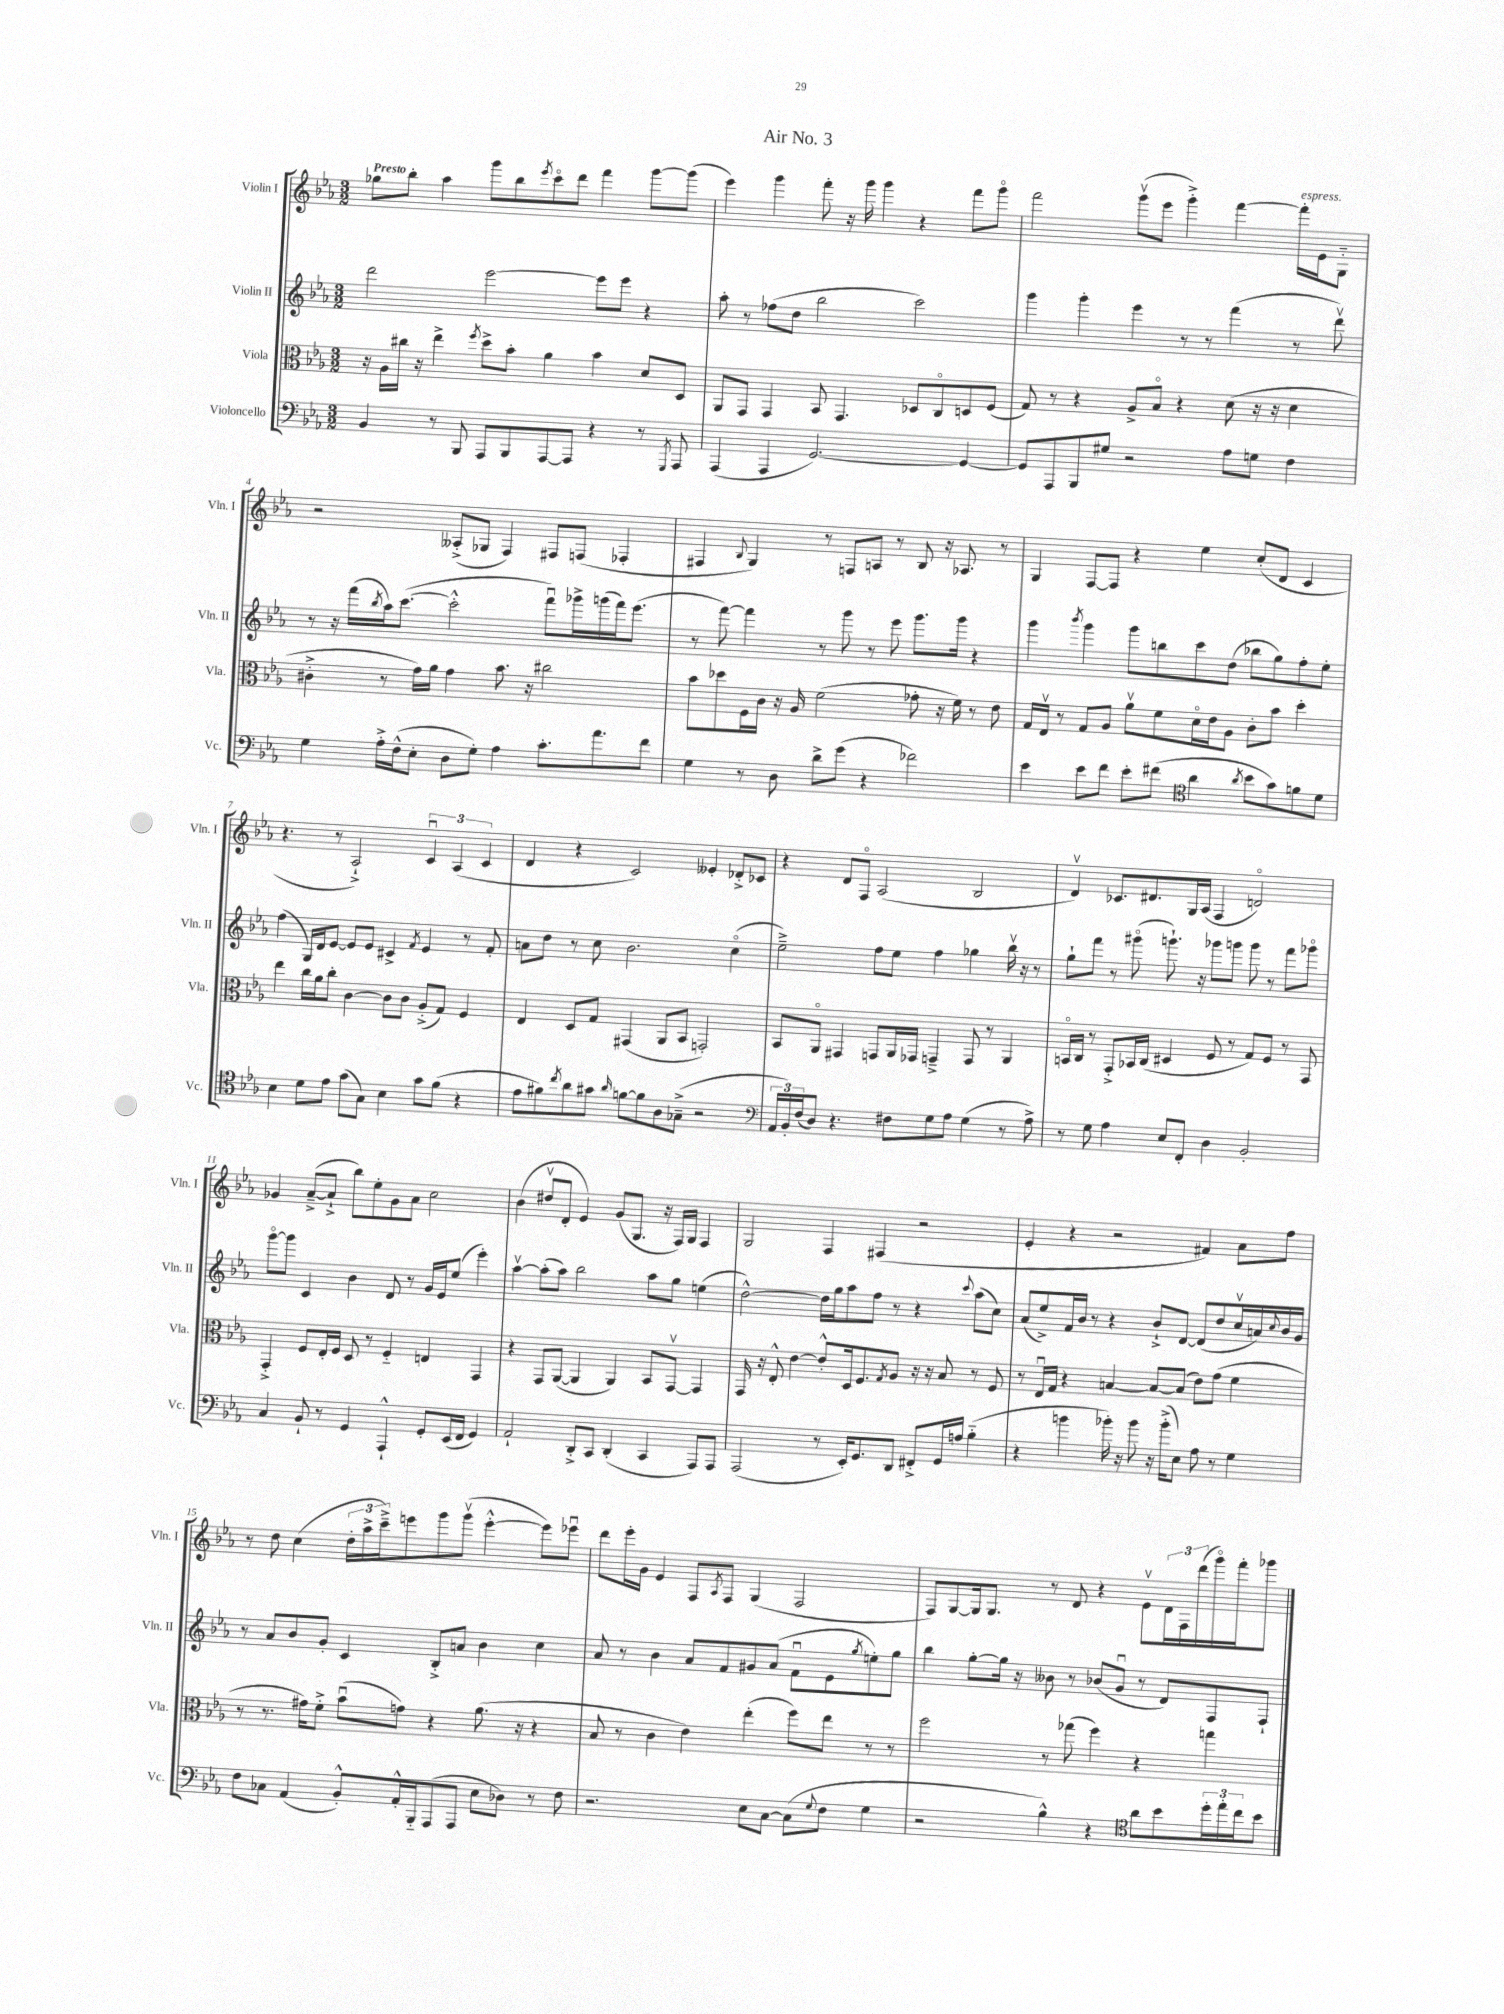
\header { title = "Air No. 3" }
<<
\new StaffGroup <<
\new Staff = "s0" \with { instrumentName = "Violin I" shortInstrumentName = "Vln. I" } {
    \clef treble \key ees \major \numericTimeSignature \time 3/2 \tempo "Presto"
    ges''8 bes''8-. aes''4 g'''8 bes''8 \acciaccatura { ees'''8 } c'''8\flageolet d'''8 f'''4 g'''8~ g'''8( |
    ees'''4) g'''4 f'''8-. r16 g'''16 g'''4 r4 f'''8 g'''8\flageolet |
    f'''2 g'''8\upbow( ees'''8 g'''4-.->) f'''4~ f'''16-.^\markup { \italic "espress." } ees'16 g8-_ |
    r2 aeses8-.->( ges8 f4) fis8 f8( fes4-. |
    fis4 \appoggiatura { bes8 } g4) r8 f8 a8 r8 bes8 r16 aes8. r8 |
    g4 f8~ f8 r4 ees''4 c''8-.( d'8 c'4 |
    r4. r8 aes2-!->) \tuplet 3/2 { c'4\downbow aes4( c'4 } |
    d'4 r4 c'2) eeses'4-. des'8-.-> ces'8 |
    r4 d'8 f8\flageolet aes2( bes2 |
    d'4\upbow) ces'8. dis'8. g16 aes16( f4 d'2\flageolet) |
    ges'4 aes'8~--->( aes'8-!-> bes''8) ees''8-. ges'8 aes'8 c''2 |
    bes'4( dis''8\upbow d'8-. ees'4) g'8( g8. r16 f16) g16 f4 |
    g2 f4 fis4( r2 |
    ees'4-. r4 r2 fis'4) aes'8 f''8 |
    r8 d''8 c''4( \tuplet 3/2 { d''16-. aes''16-> c'''16--->) } e'''8 g'''8 g'''8\upbow( e'''4~-.-^ e'''8) ees'''8\downbow |
    d'''8 ees'''16-. g'16 ees'4 f8 \acciaccatura { aes8 } f8 g4( f2 |
    f8) g8~ g16 g8. r8 d'8 r4 ees'8\upbow \tuplet 3/2 { d'16 f16 d'''16( } g'''16\flageolet) f'''16-. ges'''8 \bar "|." |
}
\new Staff = "s1" \with { instrumentName = "Violin II" shortInstrumentName = "Vln. II" } {
    \clef treble \key ees \major \numericTimeSignature \time 3/2
    d'''2 ees'''2~ ees'''8 ees'''8 r4 |
    aes''8-. r8 fes''8( d''8 bes''2 c'''2) |
    g'''4 g'''4-. ees'''4 r8 r8 f'''4( r8 d'''8\upbow) |
    r8 r16 f'''16( \acciaccatura { bes''8 } aes''16) c'''8.~( c'''2-.-^ f'''8\downbow) ges'''16-> g'''16( f'''16) ees'''8.( |
    r8 f'''8~) f'''4 r8 g'''8 r8 ees'''8 g'''8. g'''16 r4 |
    g'''4 \acciaccatura { bes'''8 } g'''4 g'''8 b''8 c'''8 d''8( bes''8 g''8) f''8-. ees''8-. |
    f''4( g16) d'16 ees'8~ ees'8 ees'8 cis'4-> \acciaccatura { f'8 } ees'4 r8 f'8-. |
    a'8 d''8 r8 c''8 bes'2. c''4\flageolet( |
    ees''2--->) f''8 ees''8 f''4 ges''4 bes''16\upbow r16 r8 |
    g''8-! f'''8 r8 gis'''8\flageolet( g'''8.-!) r16 ges'''8 g'''8 g'''8 r8 f'''8 ges'''8\flageolet |
    g'''8~\flageolet g'''8 c'4 bes'4 d'8 r8 g'16 ees'16 ees''8( ees'''4-.) |
    aes''4~\upbow aes''8-.( aes''8) bes''2 aes''8 g''8 e''4( |
    d''2~-^) d''16 g''16 aes''8 f''8 r8 r4 \appoggiatura { c'''8 } aes''8( c''8) |
    aes'8( ees''8->) f'16 bes'16 r8 r4 bes'8-!-> d'8~ d'8( d''8 c''16\upbow a'16) \appoggiatura { c''8 } bes'16 g'16 |
    r8 aes'8 bes'8 g'8-. c'4 bes8-.-> a'8 bes'4 c''4 |
    aes'8 r8 bes'4 aes'8 f'8 gis'8 aes'8( f'8\downbow ees'8 \acciaccatura { g''8 } e''8-.) g''8 |
    bes''4 g''8~-. g''16 r16 beses'8 r8 bes'8( g'8\downbow r8 d'8) f8 f8-! \bar "|." |
}
\new Staff = "s2" \with { instrumentName = "Viola" shortInstrumentName = "Vla." } {
    \clef alto \key ees \major \numericTimeSignature \time 3/2
    r16 aes16 cis''16 r16 ees''4-> \acciaccatura { f''8 } d''8-> bes'8-. aes'4 bes'4 d'8 d8 |
    aes,8 g,8 g,4 bes,8 g,4. des8 c8\flageolet d8 f8( |
    g8) r8 r4 aes8-> bes8\flageolet r4 d'8( r16 r16 d'4 |
    cis'4-.-> r8 g'16) aes'16 g'4 bes'8. r16 cis''2 |
    bes'8 des''8 f16 c'16 r16 aes16 f'2( ges'8-. r16 f'16) r8 ees'8 |
    g16 ees16\upbow r8 g8 aes8 aes'8\upbow f'8 d'16\flageolet ees'16 aes8 c'8-. bes'8 d''4-. |
    ees''4 c''16 aes'16 c''8-. c'4~ c'8 c'8 aes8-.->( g8) f4 |
    ees4 d8 g8 gis,4( aes,8 bes,8 g,2-.) |
    bes,8 aes,8\flageolet gis,4 g,8 aes,16 ges,16 g,4---> g,8 r8 aes,4 |
    b,16\flageolet c16 r8 g,8-.-> bes,16 c16( dis4 f8 r8 g8) f8 r8 g,8 |
    g,4-.-> f8 ees16-. f16 d8 r8 f4-_ e4 g,4 |
    r4 g,8 aes,8~( aes,4 aes,4) bes,8 g,8~\upbow g,4 |
    g,16 r16 ees8-.-^ ees'4~ ees'8-.-^ d16 f8. \acciaccatura { g8 } aes8 r16 r16 bes8 r8 f8 |
    r8 ees16\downbow g16 r4 b4~ b8~ b8( ees'8) g'8( f'4 |
    r8 r8. gis'16) f'8-.-> bes'8\downbow( g'8) r4 aes'8.( r16 r4 |
    bes8 r8 c'4 ees'4) ees''4-.( f''8) ees''8 r8 r8 |
    f''2 r8 ges''8( f''4) r4 g''4 \bar "|." |
}
\new Staff = "s3" \with { instrumentName = "Violoncello" shortInstrumentName = "Vc." } {
    \clef bass \key ees \major \numericTimeSignature \time 3/2
    bes,4 r8 bes,,8 aes,,8 bes,,8 aes,,8~ aes,,8 r4 r8 \acciaccatura { g,,8 } aes,,8 |
    aes,,4( aes,,4 g,2.~) g,4~ |
    g,8 aes,,8 bes,,8 gis8 r2 aes8 g8 f4 |
    g4 aes16-.-> f16-^( ees8-. d8 g8-.) aes4 c'8.-. aes'8. f'8 |
    g4 r8 d8 d'8-> g'8( r4 fes'2) |
    ees'4 ees'8 f'8 ees'8-. fis'8( \clef tenor aes'4 \acciaccatura { aes'8 } bes'8 g'8) f'8 d'8 |
    bes4 d'8 ees'8 g'8( g8) bes4 g'8 f'8( r4 |
    ees'8 fis'8) \acciaccatura { c''8 } aes'8 gis'8 \grace { aes'16 } f'8~ f'8 aes8 ges8--->( r2 |
    \clef bass \tuplet 3/2 { aes,16 bes,16-.) f16( } d8) r4. fis8 g8 aes8 g4( r8 aes8->) |
    r8 g8 aes4 ees8 f,8-. d4 bes,2-. |
    c4 bes,8-! r8 g,4 aes,,4-!-^ g,8-. ees,16( f,16 g,4) |
    aes,2-! d,8-.-> c,8 d,4-.( c,4 aes,,8) aes,,8 |
    aes,,2( r8 ees,16-.) g,8. d,8 fis,8-.-> g,16 a16 bes4-_( |
    r4 b'4 bes'16-.) r16 bes'8 r16 bes'16-.->( ees8) aes8 r8 g4 |
    f8 ces8 aes,4( bes,8-.-^) aes,16-.-^ bes,,16-_ aes,,8( aes,,8 ees8 des8) r8 f8 |
    r2. ees8 c8~ c8( \appoggiatura { g8 } f8 g4 |
    r2 bes4-^) r4 \clef tenor aes'8 bes'8 \tuplet 3/2 { d''16-. ees''16-. c''16 } bes'8 \bar "|." |
}
>>
>>
